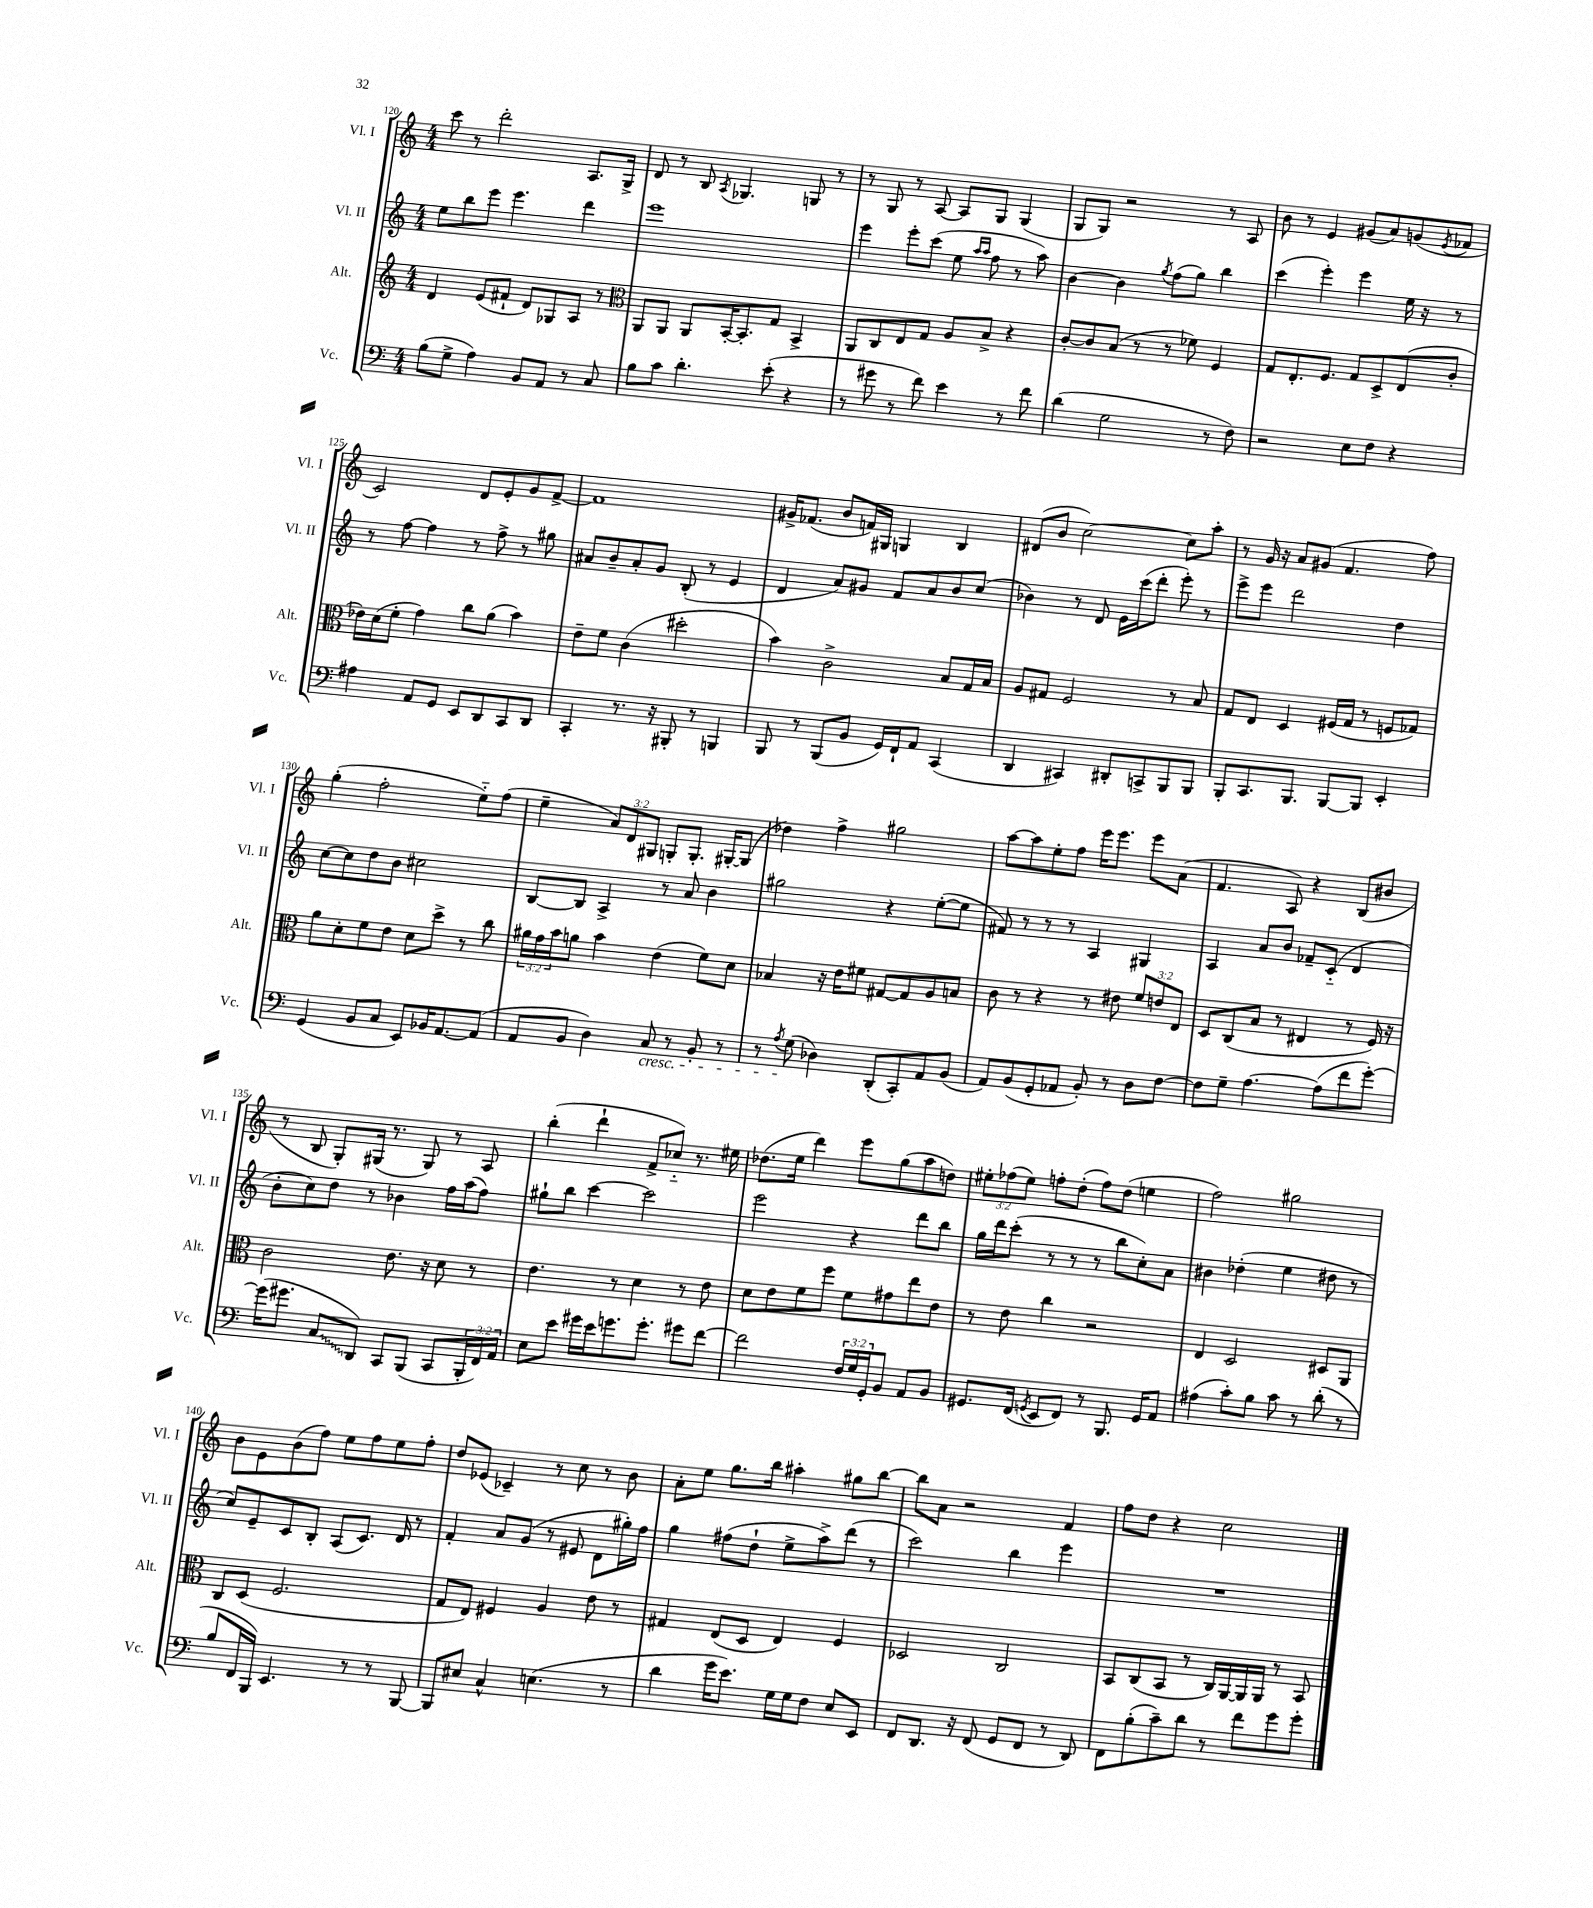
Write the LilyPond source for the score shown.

<<
\new StaffGroup <<
\new Staff = "s0" \with { instrumentName = "Vl. I" shortInstrumentName = "Vl. I" } {
    \clef treble \key c \major \numericTimeSignature \time 4/4 \override Staff.TupletNumber.text = #tuplet-number::calc-fraction-text
    c'''8 r8 d'''2-. a8. g16-> |
    d'8 r8 b8 \acciaccatura { a8 } ges4. g8 r8 |
    r8 g8 r8 a8~ a8 g8 g4( |
    g8 g8) r2 r8 a8 |
    b'8 r8 e'4 gis'8( a'8) g'8( \acciaccatura { e'8 } fes'8 |
    c'2) d'8 e'8-. g'8 f'8~-> |
    f'1 |
    gis'16-> fes'8.( b'8 f'16) gis16 g4 b4 |
    dis'8( b'8 c''2~) c''8 a''8-. |
    r8 g'16 r16 a'8 gis'8( f'4. f''8) |
    g''4-.( f''2-. e''8-_) f''8( |
    e''4-- \tuplet 3/2 { a'8) d'8 gis8 } g8-. g8.-. gis16~-. gis8( |
    des''4) f''4-> gis''2 |
    a''8~ a''8 e''8-. f''8 e'''16 e'''8. e'''8 a'8( |
    f'4. a8) r4 b8( bis'8 |
    r8 b8 g8-.) gis16( r8. gis8) r8 a8 |
    b''4-.( d'''4-! f'8-> ces''8-_) r8. eis''16 |
    des''8.( e''16 d'''4) e'''8 g''8( a''8 d''8) |
    \tuplet 3/2 { eis''8-. fes''8( eis''8) } f''8-. d''8-.( f''8) d''8( e''4 |
    f''2) gis''2 |
    b'8 e'8 b'8( f''8) e''8 f''8 e''8 f''8-. |
    d''8 ees'8( ces'4--) r8 c''8 r8 b'8 |
    a'8-. e''8 g''8. b''16 ais''4-. gis''8 b''8~ |
    b''8 a'8 r2 f'4 |
    f''8 d''8 r4 c''2 \bar "|." |
}
\new Staff = "s1" \with { instrumentName = "Vl. II" shortInstrumentName = "Vl. II" } {
    \clef treble \key c \major \numericTimeSignature \time 4/4
    e''8 b''8 e'''8 e'''4. d'''4 |
    e'''1 |
    e'''4 e'''8-. c'''8( e''8 \grace { a''16 a''16 } f''8 r8 a''8) |
    b'4~ b'4 \acciaccatura { g''8 } f''8( g''8) b''4 |
    c'''4( e'''4-.) e'''4 e''16 r16 r8 |
    r8 f''8~ f''4 r8 f''8-> r8 gis''8 |
    ais'8 b'8-- ais'8-. g'8 b8-.( r8 e'4 |
    d'4 a'8) gis'8 f'8 a'8 b'8 c''8( |
    bes'4) r8 d'8 e'16 c'''16( d'''8-. e'''8-.) r8 |
    e'''8-> e'''8 d'''2 d''4 |
    c''8~ c''8 d''8 b'8 cis''2 |
    b8~ b8 a4-> r8 a'8 b'4 |
    gis''2 r4 e''8~-.( e''8 |
    fis'8) r8 r8 r8 a4 gis4 |
    a4 a'8 b'8 fes'8-- c'8-_( d'4 |
    b'8-. c''8) d''8 r8 bes'4 f''16 a''16( f''8) |
    gis''8-! b''8 c'''4~ c'''2 |
    e'''2 r4 d'''8 b''8 |
    g''16 d'''16 c'''8-.( r8 r8 r8 b''8 c''8-.) a'8 |
    bis'4 des''4-.( e''4 dis''8 r8 |
    c''8) e'8-- c'8 b8-. a8( c'8.) d'16 r8 |
    f'4-. a'8 g'8( r8 eis'8 d'8 gis''16-.) f''16 |
    g''4 fis''8( d''8-! e''8-> a''8->) d'''8( r8 |
    c'''2) b''4 e'''4 |
    R1 \bar "|." |
}
\new Staff = "s2" \with { instrumentName = "Alt." shortInstrumentName = "Alt." } {
    \clef treble \key c \major \numericTimeSignature \time 4/4 \override Staff.TupletNumber.text = #tuplet-number::calc-fraction-text
    d'4 e'8( fis'8-! d'8) ges8 a8 r8 |
    \clef alto a,8 a,8 a,8 b,16~-. b,8.-. g8 b,4-> |
    a,8 c8 e8 g8 a8 b8-> r4 |
    c'8~-. c'8 b8( r8 r8 fes'8) f4 |
    g8 e8.-. f8. g8 d8-> e8( c'8-. |
    ees'16) d'16( f'8-. g'4) c''8 a'8( b'4) |
    e'8-- f'8 c'4( dis''2-. |
    b'4) c'2-> b8 g16 b16 |
    a8 gis8 f2 r8 b8 |
    g8 e8 d4 fis16( g16 r8 f8 ges8) |
    a'8 d'8-. f'8 e'8 d'8 d''8-> r8 c''8 |
    \tuplet 3/2 { ais'16 g'16 b'16 } a'8 b'4 e'4( f'8) d'8 |
    bes4 r16 e'16 fis'8 gis8~ gis8 a8 b8 |
    c'8 r8 r4 r8 eis'8 \tuplet 3/2 { f'8 e'8 e8 } |
    d8 c8( b8 r8 eis4 r8 f16) r16 |
    c'2 e'8. r16 d'8 r8 |
    e'4. r8 d'4 r8 e'8 |
    d'8 e'8 f'8 f''8 f'8 gis'8 e''8 e'8 |
    r8 e'8 c''4 r2 |
    e4 d2 dis8 a,8 |
    c8 d8( f2. |
    g8 e8) fis4 a4 e'8 r8 |
    gis4 e8( d8 e4) f4 |
    des2 c2 |
    b,8 c8( b,8 r8 c16) a,16~ a,16 a,16 r8 b,8 \bar "|." |
}
\new Staff = "s3" \with { instrumentName = "Vc." shortInstrumentName = "Vc." } {
    \clef bass \key c \major \numericTimeSignature \time 4/4 \override Staff.TupletNumber.text = #tuplet-number::calc-fraction-text
    b8( g8-> a4) b,8 a,8 r8 c8 |
    b8 c'8 d'4.-. e'8-.( r4 |
    r8 gis'8 r8 f'8) e'4 r8 f'8 |
    d'4( g2 r8 f8) |
    r2 e8 f8 r4 |
    ais4 a,8 g,8 e,8 d,8 c,8 d,8 |
    c,4-. r8. r16 bis,,8-. r8 b,,4 |
    b,,8 r8 b,,8( b,8 g,16) f,16-! a,8 c,4( |
    d,4 cis,4) dis,8-. c,8-> b,,8 b,,8 |
    b,,8-. c,8. b,,8. b,,8~ b,,8 e,4-. |
    g,4( b,8 c8 e,8) bes,16 a,8.~ a,8( |
    a,8 b,8 d4) c8\cresc r8 b,8-. r8 |
    r8 \acciaccatura { a8 } g8\!( des4) d,8-.( c,8-.) a,8 b,8( |
    a,8) b,8( g,8-. aes,8 b,8-.) r8 d8 f8~ |
    f8 g8-- a4.~ a8( f'8 g'8~-.) |
    g'16( gis'8. \once \override Glissando.style = #'zigzag c8\glissando d,8) c,8 b,,8( c,8 \tuplet 3/2 { b,,16-. f,16) a,16 } |
    e8 e'8 gis'16 e'16 g'8. g'8.-. gis'8 f'8~ |
    f'2 \tuplet 3/2 { f16 g16 g,16-. } b,8 a,8 b,8 |
    gis,8. f,16( \acciaccatura { g,8 } e,8 f,8) r8 b,,8. g,16 a,8 |
    ais4( c'8-.) b8 c'8 r8 d'8-.( r8 |
    b8 f,16 b,,16) e,4. r8 r8 b,,8~ |
    b,,8 eis8 c4-^ e4.( r8 |
    d'4 g'16 e'8.) g16 g16 f8 e8 e,8 |
    f,8 d,8. r16 f,8( g,8 f,8 r8 d,8) |
    f,8 b8-.( c'8--) d'8 r8 f'8 g'8 g'8-. \bar "|." |
}
>>
>>
\layout { \context { \Score currentBarNumber = #120 } }
